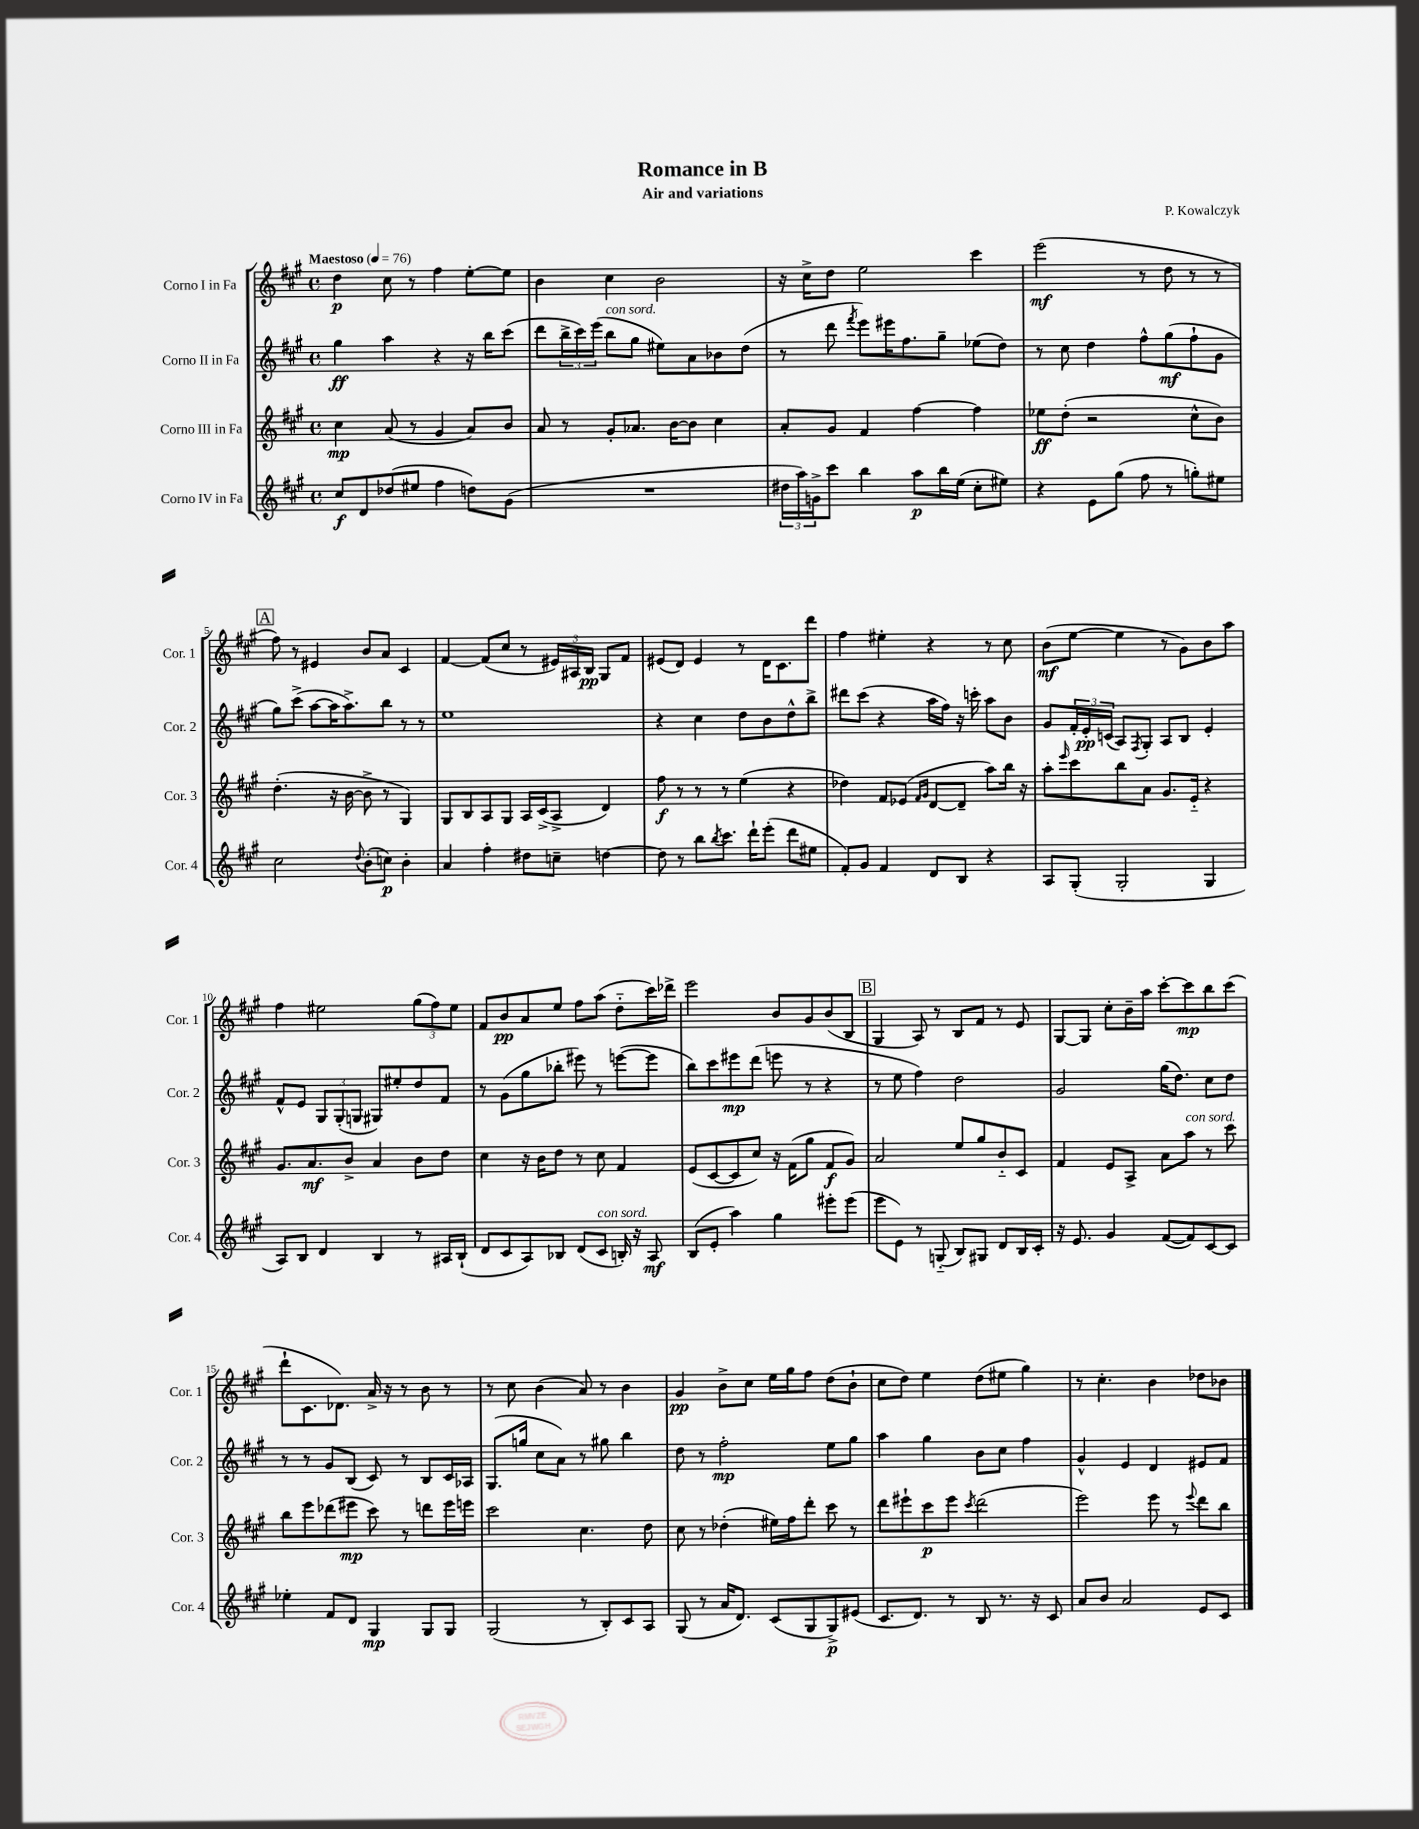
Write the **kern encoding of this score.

**kern	**dynam	**kern	**dynam	**kern	**dynam	**kern	**dynam
*part4	*part4	*part3	*part3	*part2	*part2	*part1	*part1
*staff4	*staff4	*staff3	*staff3	*staff2	*staff2	*staff1	*staff1
*I"Corno IV in Fa	*	*I"Corno III in Fa	*	*I"Corno II in Fa	*	*I"Corno I in Fa	*
*I'Cor. 4	*	*I'Cor. 3	*	*I'Cor. 2	*	*I'Cor. 1	*
*clefG2	*	*clefG2	*	*clefG2	*	*clefG2	*
*k[f#c#g#]	*	*k[f#c#g#]	*	*k[f#c#g#]	*	*k[f#c#g#]	*
*M4/4	*	*M4/4	*	*M4/4	*	*M4/4	*
*met(c)	*	*met(c)	*	*met(c)	*	*met(c)	*
*MM76	*	*MM76	*	*MM76	*	*MM76	*
=1	=1	=1	=1	=1	=1	=1	=1
!	!	!	!	!	!	!LO:TX:a:B:t=Maestoso	!
8cc#/L	f	4cc#\	mp	4gg#\	ff	4dd\	p
8d/	.	.	.	.	.	.	.
(8dd-X/	.	(8a/	.	4aa\	.	8cc#\	.
8ee#X/J	.	8r	.	.	.	8r	.
4ff#\	.	4g#/	.	4r	.	4ff#\	.
8ddn\L)	.	8a/L)	.	16r	.	[8ee'\L	.
.	.	.	.	16bb\KL	.	.	.
(8g#\J	.	8b/J	.	(8ccc#\J	.	8ee\J]	.
=2	=2	=2	=2	=2	=2	=2	=2
1r	.	8a/	.	8ddd\L	.	4b\	.
.	.	8r	.	24bb^\L	.	.	.
.	.	.	.	24ccc#\)	.	.	.
.	.	.	.	(24eee\JJ	.	.	.
!	!	!	!	!LO:TX:a:i:t=con sord.	!	!	!
.	.	8g#'/L	.	8bb\L	.	4cc#\	.
.	.	8.a-X/J	.	8gg#\J	.	.	.
.	.	.	.	8ee#X\L)	.	2b\	.
.	.	[16b\KL	.	.	.	.	.
.	.	8b\J]	.	8a\	.	.	.
.	.	4cc#\	.	8b-X\	.	.	.
.	.	.	.	(8dd\J	.	.	.
=3	=3	=3	=3	=3	=3	=3	=3
24dd#X\LL	.	8a'/L	.	8r	.	16r	.
24aa\)	.	.	.	.	.	.	.
.	.	.	.	.	.	16cc#^\KL	.
24gn^\J	.	.	.	.	.	.	.
8ccc#\J	.	8g#/J	.	8ddd\	.	8dd\J	.
.	.	.	.	8qfff#/	.	.	.
4bb\	.	4f#/	.	8eee\L)	.	2ee\	.
.	.	.	.	16eee#X\K	.	.	.
.	.	.	.	8.ff#\	.	.	.
8aa\L	p	[4ff#\	.	.	.	.	.
16bb\L	.	.	.	8gg#~\J	.	.	.
(16ee\JJ	.	.	.	.	.	.	.
8cc#'\L	.	4ff#\]	.	(8ee-X\L	.	4ccc#\	.
8ee#X\J)	.	.	.	8dd\J)	.	.	.
=4	=4	=4	=4	=4	=4	=4	=4
4r	.	8ee-X\L	ff	8r	.	(2eee\	mf
.	.	(8dd'\J	.	8cc#\	.	.	.
8e\L	.	2r	.	4dd\	.	.	.
(8gg#\J	.	.	.	.	.	.	.
8ff#\	.	.	.	8ff#^^\L	.	8r	.
8r	.	.	.	(8gg#\	mf	8dd\	.
8ggn'\L)	.	8cc#^^\L	.	8ff#`\	.	8r	.
8ee#X\J	.	8b\J)	.	8g#\J	.	8r	.
!!LO:LB:g=z
!!LO:REH:place=s1:t=A
=5	=5	=5	=5	=5	=5	=5	=5
2cc#\	.	(4.dd'\	.	8gg#\L)	.	8ff#\)	.
.	.	.	.	(8ccc#^\J	.	8r	.
.	.	.	.	[8aa\L	.	4e#X/	.
.	.	16r	.	16aa\K]	.	.	.
.	.	[16b\	.	8.aa^\)	.	.	.
8qqdd/	.	.	.	.	.	.	.
(8b'\L	.	8b^\]	.	.	.	8b/L	.
8ccn\J)	p	8r	.	8bb\J	.	8a/J	.
4b'\	.	4G#/)	.	8r	.	4c#/	.
.	.	.	.	8r	.	.	.
=6	=6	=6	=6	=6	=6	=6	=6
4a/	.	8G#/L	.	1ee	.	[4f#/	.
.	.	8B/	.	.	.	.	.
4ff#'\	.	8A/	.	.	.	(8f#/L]	.
.	.	8G#/J	.	.	.	8cc#/J	.
8dd#X\L	.	16A/LL	.	.	.	8r	.
.	.	(16c#^/J	.	.	.	.	.
8ccn~\J	.	8A^/J	.	.	.	24e#X/LL)	.
.	.	.	.	.	.	24A#X/	.
.	.	.	.	.	.	24B/JJ	pp
[4ddn\	.	4d/)	.	.	.	8G#/L	.
.	.	.	.	.	.	8f#/J	.
=7	=7	=7	=7	=7	=7	=7	=7
8dd\]	.	8ff#\	f	4r	.	(8e#X/L	.
8r	.	8r	.	.	.	8d/J)	.
8bb\L	.	8r	.	4cc#\	.	4e#/	.
8qbb/	.	.	.	.	.	.	.
8.ccc#\J	.	8r	.	.	.	.	.
.	.	(4ee\	.	8dd\L	.	8r	.
16ddd`\KL	.	.	.	.	.	.	.
(8eee'\J	.	.	.	8b\	.	16d\KL	.
.	.	.	.	.	.	8.c#\	.
8ddd\L	.	4r	.	8dd^^\	.	.	.
8ee#X\J	.	.	.	8bb^\J	.	8ddd\J	.
=8	=8	=8	=8	=8	=8	=8	=8
8f#'/L)	.	4dd-X\)	.	8ddd#X\L	.	4ff#\	.
8g#/J	.	.	.	(8ccc#\J	.	.	.
4f#/	.	8f#/L	.	4r	.	4ee#X'\	.
.	.	(8e-X/J	.	.	.	.	.
.	.	16qqf#/LL	.	.	.	.	.
.	.	16qqg#/JJ	.	.	.	.	.
8d/L	.	[8d/L	.	16aa\LL	.	4r	.
.	.	.	.	16ff#\JJ)	.	.	.
8B/J	.	8d~/J]	.	16r	.	.	.
.	.	.	.	16cccn'\	.	.	.
4r	.	8aa\L)	.	8aa\L	.	8r	.
.	.	16bb\Jk	.	8b\J	.	8cc#\	.
.	.	16r	.	.	.	.	.
=9	=9	=9	=9	=9	=9	=9	=9
8A/L	.	8aa'\L	.	8g#/L	.	(8b\L	mf
.	.	16qqeee/	.	.	.	.	.
(8G#'/J	.	8ccc#\	.	24f#'/L	.	[8ee\J	.
.	.	.	.	24e'/	pp	.	.
.	.	.	.	(24cn/JJ	.	.	.
2G#'/	.	8bb\	.	8A/L)	.	4ee\]	.
.	.	.	.	8qF#/	.	.	.
.	.	8a\J	.	8G#'/J	.	.	.
.	.	8.g#/L	.	8A/L	.	8r	.
.	.	.	.	8B/J	.	8g#\L)	.
.	.	16e/Jk	.	.	.	.	.
4G#/	.	4r	.	4e'/	.	8b\	.
.	.	.	.	.	.	8aa\J	.
!!LO:LB:g=z
=10	=10	=10	=10	=10	=10	=10	=10
8A/L)	.	8.g#/L	.	8f#^^/L	.	4ff#\	.
8B/J	.	.	.	8e/J	.	.	.
.	.	8.a/	mf	.	.	.	.
4d/	.	.	.	12G#/L	.	2ee#X\	.
.	.	.	.	(12G#'/	.	.	.
.	.	8b^/J	.	.	.	.	.
.	.	.	.	12Gn/J	.	.	.
4B/	.	4a/	.	8G#X/L)	.	.	.
.	.	.	.	8ee#X'/	.	.	.
8r	.	8b\L	.	8dd/	.	(12gg#\L	.
.	.	.	.	.	.	12ff#\)	.
16A#X/LL	.	8dd\J	.	8f#/J	.	.	.
.	.	.	.	.	.	12ee#\J	.
(16B`/JJ	.	.	.	.	.	.	.
=11	=11	=11	=11	=11	=11	=11	=11
8d/L	.	4cc#\	.	8r	.	8f#/L	.
8c#/	.	.	.	(8g#\L	.	8b/	pp
8A/)	.	16r	.	8gg#\	.	8a/	.
.	.	16b\KL	.	.	.	.	.
8B-X/J	.	8dd\J	.	8bb-X'\J	.	8ee/J	.
(8d/L	.	8r	.	8eee#X\)	.	8ff#\L	.
!LO:TX:a:i:t=con sord.	!	!	!	!	!	!	!
8c#/J	.	8cc#\	.	8r	.	(8aa\J	.
16Bn'/)	.	4f#/	.	([8eeen\L	.	8dd\L	.
16r	.	.	.	.	.	.	.
8A/	mf	.	.	8eee\J]	.	16ccc#\L)	.
.	.	.	.	.	.	16ddd-X^\JJ	.
=12	=12	=12	=12	=12	=12	=12	=12
(8B/L	.	(8e/L	.	8bb\L)	.	2eee\	.
8e'/J	.	[8c#/	.	8ccc#\	.	.	.
4aa\)	.	8c#/]	.	8eee#X\	mp	.	.
.	.	8cc#/J)	.	(8ddd\J	.	.	.
4gg#\	.	16r	.	8eeen\	.	8b/L	.
.	.	(16f#\KL	.	.	.	.	.
.	.	8gg#\J	.	8r	.	8g#/	.
8eee#X'\L	.	8f#/L	f	4r	.	(8b/	.
(8eee#\J	.	8g#/J)	.	.	.	8B/J	.
!!LO:REH:place=s1:t=B
=13	=13	=13	=13	=13	=13	=13	=13
8eee\L	.	2a/	.	8r	.	4G#/	.
8e\J)	.	.	.	8ee\	.	.	.
8r	.	.	.	4ff#\)	.	8A/)	.
(8Gn/	.	.	.	.	.	8r	.
8B/L)	.	8ee/L	.	2dd\	.	8B/L	.
8G#X/J	.	8gg#/	.	.	.	8f#/J	.
8d/L	.	8b/	.	.	.	8r	.
16B/L	.	8c#/J	.	.	.	8e/	.
16c#'/JJ	.	.	.	.	.	.	.
=14	=14	=14	=14	=14	=14	=14	=14
16r	.	4f#/	.	2g#/	.	[8G#/L	.
8.e/	.	.	.	.	.	.	.
.	.	.	.	.	.	8G#/J]	.
4g#/	.	8e/L	.	.	.	8cc#'\L	.
.	.	8A^/J	.	.	.	16b~\L	.
.	.	.	.	.	.	16aa\JJ	.
([8f#/L	.	8a\L	.	(16gg#\KL	.	[8ccc#'\L	.
.	.	.	.	8.dd\J)	.	.	.
!	!	!LO:TX:a:i:t=con sord.	!	!	!	!	!
8f#/])	.	8aa\J	.	.	.	8ccc#\]	mp
[8c#/	.	8r	.	8cc#\L	.	8bb\	.
8c#/J]	.	8ccc#\	.	8dd\J	.	(8ccc#\J	.
!!LO:LB:g=z
=15	=15	=15	=15	=15	=15	=15	=15
4ee-X'\	.	8bb\L	.	8r	.	8ddd`\L	.
.	.	8eee\	.	8r	.	8.c#\	.
8f#/L	.	(8ddd-X\	.	8g#/L	.	.	.
.	.	.	.	.	.	8.d-X\J)	.
8d/J	.	8eee#X\J	mp	(8B/J	.	.	.
4G#/	mp	8ccc#\)	.	8c#/)	.	16a^/	.
.	.	.	.	.	.	16r	.
.	.	8r	.	8r	.	8r	.
8G#/L	.	8dddn\L	.	8B/L	.	8b\	.
8G#/J	.	16eee#\L	.	16c#/L	.	8r	.
.	.	16eeen\JJ	.	16A-X/JJ	.	.	.
=16	=16	=16	=16	=16	=16	=16	=16
(2G#/	.	2ccc#\	.	(8.G#/L	.	8r	.
.	.	.	.	.	.	8cc#\	.
.	.	.	.	16ggn/Jk	.	.	.
.	.	.	.	8cc#\L	.	(4b\	.
.	.	.	.	8a\J)	.	.	.
8r	.	4.cc#\	.	8r	.	8a/)	.
8B'/L)	.	.	.	8gg#X\	.	8r	.
8c#/	.	.	.	4bb\	.	4b\	.
8A/J	.	8dd\	.	.	.	.	.
=17	=17	=17	=17	=17	=17	=17	=17
(8G#/	.	8cc#\	.	8dd\	.	4g#/	pp
8r	.	8r	.	8r	.	.	.
16a/KL	.	(4dd-X'\	.	2ff#'\	mp	8b^\L	.
8.d/J)	.	.	.	.	.	.	.
.	.	.	.	.	.	8cc#\J	.
(8c#/L	.	16ee#X\LL)	.	.	.	16ee\LL	.
.	.	16ff#\J	.	.	.	16gg#\J	.
8G#/	.	8ddd'\J	.	.	.	8ff#\J	.
8G#^/)	p	8ccc#\	.	8ee\L	.	(8dd\L	.
(8e#X/J	.	8r	.	8gg#\J	.	8b`\J	.
=18	=18	=18	=18	=18	=18	=18	=18
8.c#/L	.	8ddd\L	.	4aa\	.	8cc#\L	.
.	.	8eee#X`\	.	.	.	8dd\J)	.
8.d/J)	.	.	.	.	.	.	.
.	.	8ccc#\	p	4gg#\	.	4ee\	.
8r	.	8eee#\J	.	.	.	.	.
.	.	8qccc#/	.	.	.	.	.
8B/	.	(2ddd\	.	8b\L	.	(8dd\L	.
8.r	.	.	.	8cc#\J	.	8ee#X\J	.
.	.	.	.	4ff#\	.	4gg#\)	.
16r	.	.	.	.	.	.	.
8c#/	.	.	.	.	.	.	.
=19	=19	=19	=19	=19	=19	=19	=19
8a/L	.	2eee\)	.	4g#^^/	.	8r	.
8b/J	.	.	.	.	.	4.cc#'\	.
2a/	.	.	.	4e/	.	.	.
.	.	8eee\	.	4d/	.	4b\	.
.	.	8r	.	.	.	.	.
.	.	8qqeee/	.	.	.	.	.
8e/L	.	8ddd\L	.	8e#X/L	.	8dd-X\L	.
8c#/J	.	8bb\J	.	8f#/J	.	8b-X\J	.
==	==	==	==	==	==	==	==
*-	*-	*-	*-	*-	*-	*-	*-
